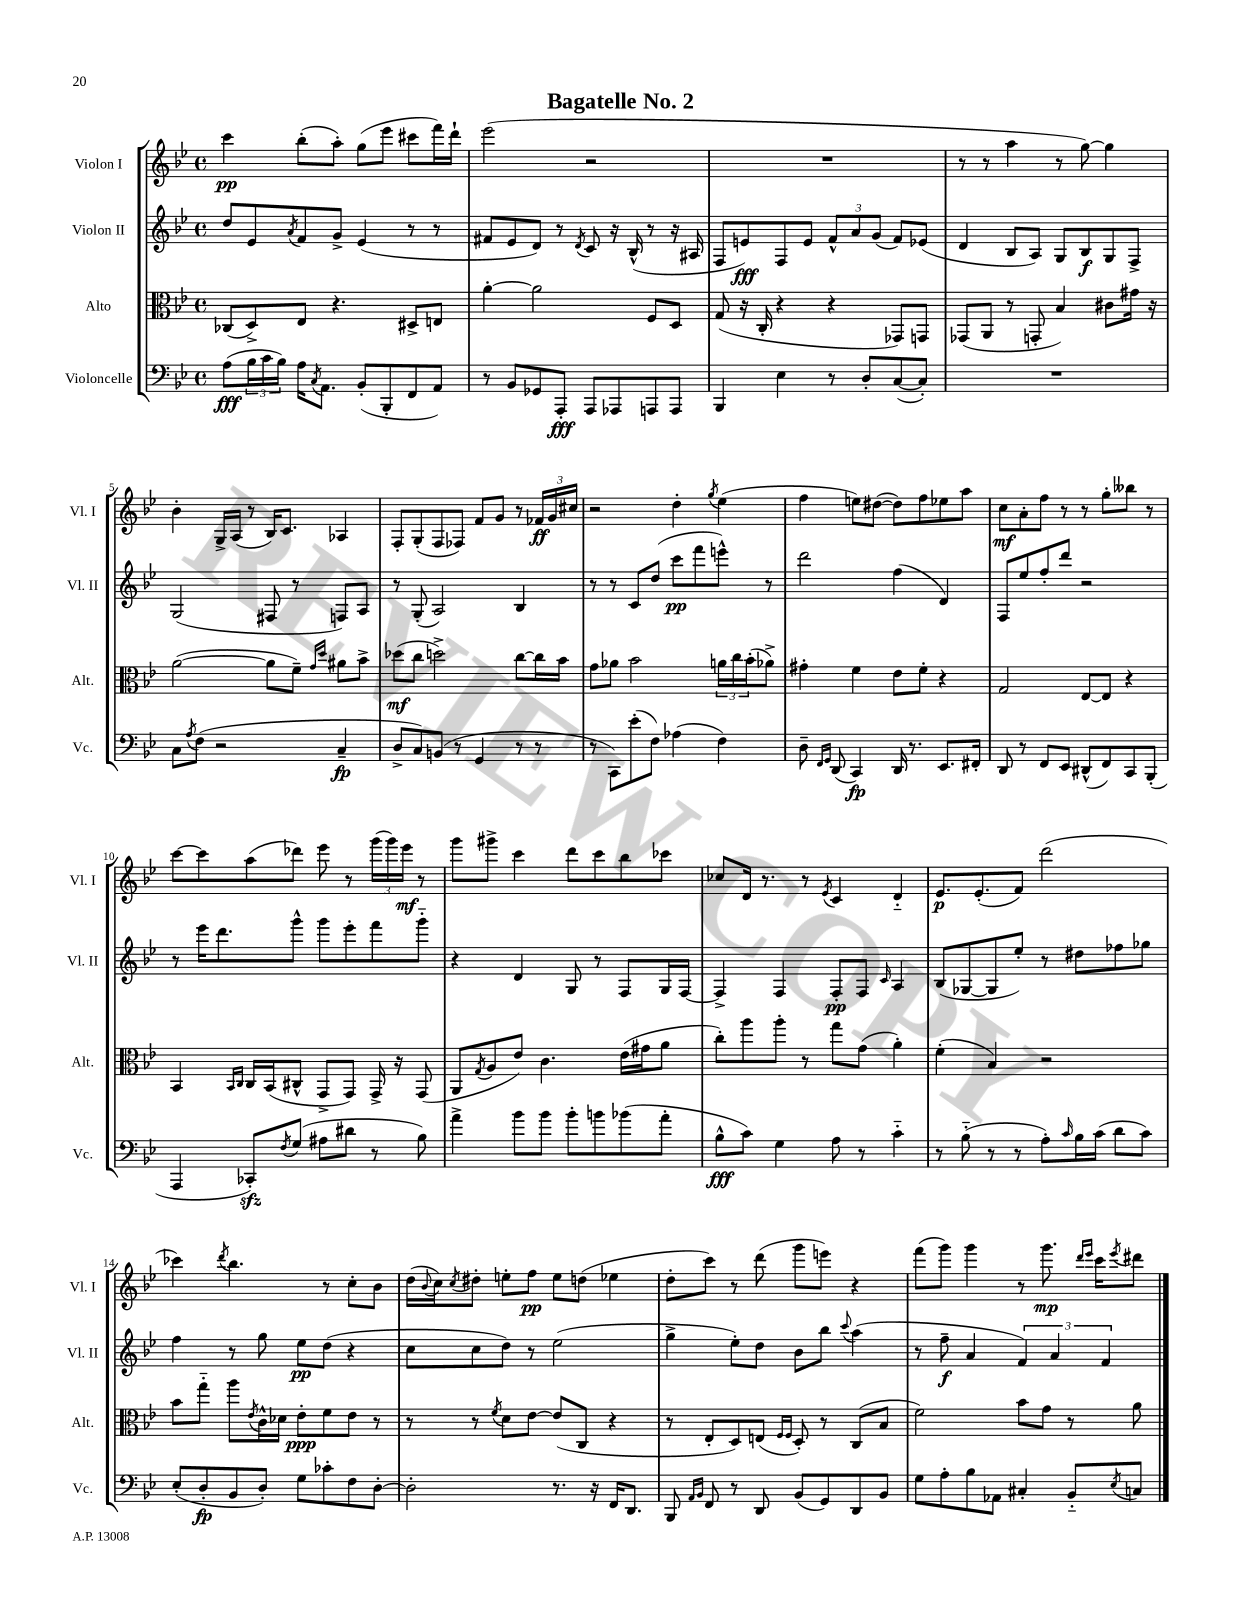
\header { title = "Bagatelle No. 2" }
<<
\new StaffGroup <<
\new Staff = "s0" \with { instrumentName = "Violon I" shortInstrumentName = "Vl. I" } {
    \clef treble \key bes \major \defaultTimeSignature \time 4/4
    c'''4\pp bes''8-.( a''8-.) g''8( ees'''8 cis'''8 f'''16) d'''16-! |
    ees'''2( r2 |
    R1 |
    r8 r8 a''4 r8 g''8~) g''4 |
    bes'4-. g16-> a16( r8 bes16) c'8. aes4 |
    f8-. g8-.( f8 fes8) f'8 g'8 r8 \tuplet 3/2 { fes'16\ff g'16 cis''16 } |
    r2 d''4-. \acciaccatura { g''8 } ees''4( |
    f''4 e''8) dis''8~( dis''8) f''8 ees''8 a''8 |
    c''8\mf a'8-. f''8 r8 r8 g''8-. beses''8 r8 |
    c'''8~ c'''8 a''8( des'''8) ees'''8 r8 \tuplet 3/2 { g'''16( g'''16) ees'''16\mf } r8 |
    g'''8 gis'''8-> c'''4 d'''8 c'''8 bes''8 ces'''8 |
    ces''8 d'16 r8. r8 \acciaccatura { ees'8 } c'4 d'4-_ |
    ees'8.\p ees'8.-.( f'8) d'''2( |
    ces'''4) \acciaccatura { d'''8 } bes''4. r8 c''8-. bes'8 |
    d''16( \appoggiatura { bes'8 } c''16) \acciaccatura { c''8 } dis''8-. e''8-. f''8\pp e''8 d''8( ees''4 |
    d''8-. c'''8) r8 d'''8( g'''8 e'''8) r4 |
    f'''8( g'''8) g'''4 r8 g'''8.\mp \grace { d'''16 ees'''16 } c'''16 \acciaccatura { ees'''8 } dis'''8 \bar "|." |
}
\new Staff = "s1" \with { instrumentName = "Violon II" shortInstrumentName = "Vl. II" } {
    \clef treble \key bes \major \defaultTimeSignature \time 4/4
    d''8 ees'8 \acciaccatura { a'8 } f'8 g'8-> ees'4( r8 r8 |
    fis'8 ees'8 d'8) r8 \acciaccatura { d'8 } c'8 r16 bes16-^( r8 r16 ais16 |
    f8 e'8\fff) f8 e'8 \tuplet 3/2 { f'8-^ a'8 g'8( } f'8) ees'8( |
    d'4 bes8 a8) g8 bes8\f g8 f8-> |
    g2( fis8 r8 f8) a8 |
    r8 g8-.( a2) bes4 |
    r8 r8 c'8 d''8( c'''8\pp f'''8 e'''8-^) r8 |
    d'''2 f''4( d'4) |
    f8 ees''8 f''8-. d'''8 r2 |
    r8 ees'''16 d'''8. g'''8-^ g'''8 ees'''8-. f'''8 g'''8-_ |
    r4 d'4 g8 r8 f8 g16 f16~ |
    f4-> f4 f8-.\pp f8 \grace { c'16 } a4 |
    bes8( ges8~ ges8 ees''8-.) r8 dis''8 fes''8 ges''8 |
    f''4 r8 g''8 ees''8\pp d''8( r4 |
    c''8 c''8 d''8) r8 ees''2( |
    g''4-> ees''8-.) d''8 bes'8 bes''8 \appoggiatura { c'''8 } a''4( |
    r8 f''8--\f a'4 \tuplet 3/2 { f'4) a'4 f'4 } \bar "|." |
}
\new Staff = "s2" \with { instrumentName = "Alto" shortInstrumentName = "Alt." } {
    \clef alto \key bes \major \defaultTimeSignature \time 4/4
    ces8( d8->) ees8 r4. dis8-> e8 |
    a'4~-. a'2 f8 d8 |
    g8( r16 c16-. r4 r4 ges,8) g,8 |
    ges,8( a,8 r8 g,8-. bes4) cis'8 gis'16 r16 |
    a'2~( a'8 f'8--) \grace { g'16 d''16 } ais'8 bes'8-> |
    des''8\mf( c''8 d''2->) c''8~ c''16 bes'16 |
    g'8 aes'8 bes'2 \tuplet 3/2 { a'16 c''16 bes'16-.( } aes'8->) |
    gis'4-. f'4 ees'8 f'8-. r4 |
    g2 ees8~ ees8 r4 |
    bes,4 \grace { bes,16 c16 } c16 bes,16( cis8-^ g,8-> g,8) g,16-> r16 g,8( |
    a,8 \acciaccatura { g8 } a8 ees'8) c'4. ees'16( gis'16 a'8 |
    c''8-.) a''8 a''8-. r8 g''8 g'8( a'4-.) |
    f'4-.( bes4) r2 |
    bes'8 g''8-_ a''8 \acciaccatura { ees'8 } c'16-^ des'16 ees'8-.\ppp f'8 ees'8 r8 |
    r8 r8 \acciaccatura { f'8 } d'8 ees'8~ ees'8( c8 r4 |
    r8 ees8-. d8) e8( \grace { f16 f16 } d8-.) r8 c8( bes8 |
    f'2) bes'8 g'8 r8 a'8 \bar "|." |
}
\new Staff = "s3" \with { instrumentName = "Violoncelle" shortInstrumentName = "Vc." } {
    \clef bass \key bes \major \defaultTimeSignature \time 4/4
    a8\fff( \tuplet 3/2 { bes16 c'16 bes16) } a16 \acciaccatura { c8 } a,8. bes,8-.( bes,,8-. f,8 a,8) |
    r8 bes,8 ges,8 a,,8-.\fff a,,8 aes,,8 a,,8 a,,8 |
    bes,,4 ees4 r8 d8-. c8~( c8-.) |
    R1 |
    c8 \acciaccatura { a8 } f8( r2 c4--\fp |
    d8-> c8) b,8( r8 g,4 r8 r8 |
    r8 c,8) ees'8-.( f8) aes4( f4) |
    d8-- \grace { f,16 g,16 } d,8( c,4\fp) d,16 r8. ees,8. fis,16-. |
    d,8 r8 f,8 ees,8 dis,8-^( f,8) c,8 bes,,8-.( |
    a,,4 ces,8-.\sfz) \acciaccatura { f8 } g8( ais8 dis'8 r8 bes8) |
    a'4-> bes'8 bes'8 bes'8-. b'8 bes'8( a'8-. |
    bes8-^\fff c'8) g4 a8 r8 c'4-_ |
    r8 bes8-_( r8 r8 a8-.) \grace { c'16 } bes16 c'16( d'8 c'8) |
    ees8-.( d8-.\fp bes,8 d8-.) g8 ces'8-. f8 d8~-. |
    d2-. r8. r16 f,16 d,8. |
    bes,,8 \grace { a,16 bes,16 } f,8 r8 d,8 bes,8( g,8) d,8 bes,8 |
    g8 a8-. bes8 aes,8 cis4-. bes,8-_ \acciaccatura { ees8 } c8 \bar "|." |
}
>>
>>
